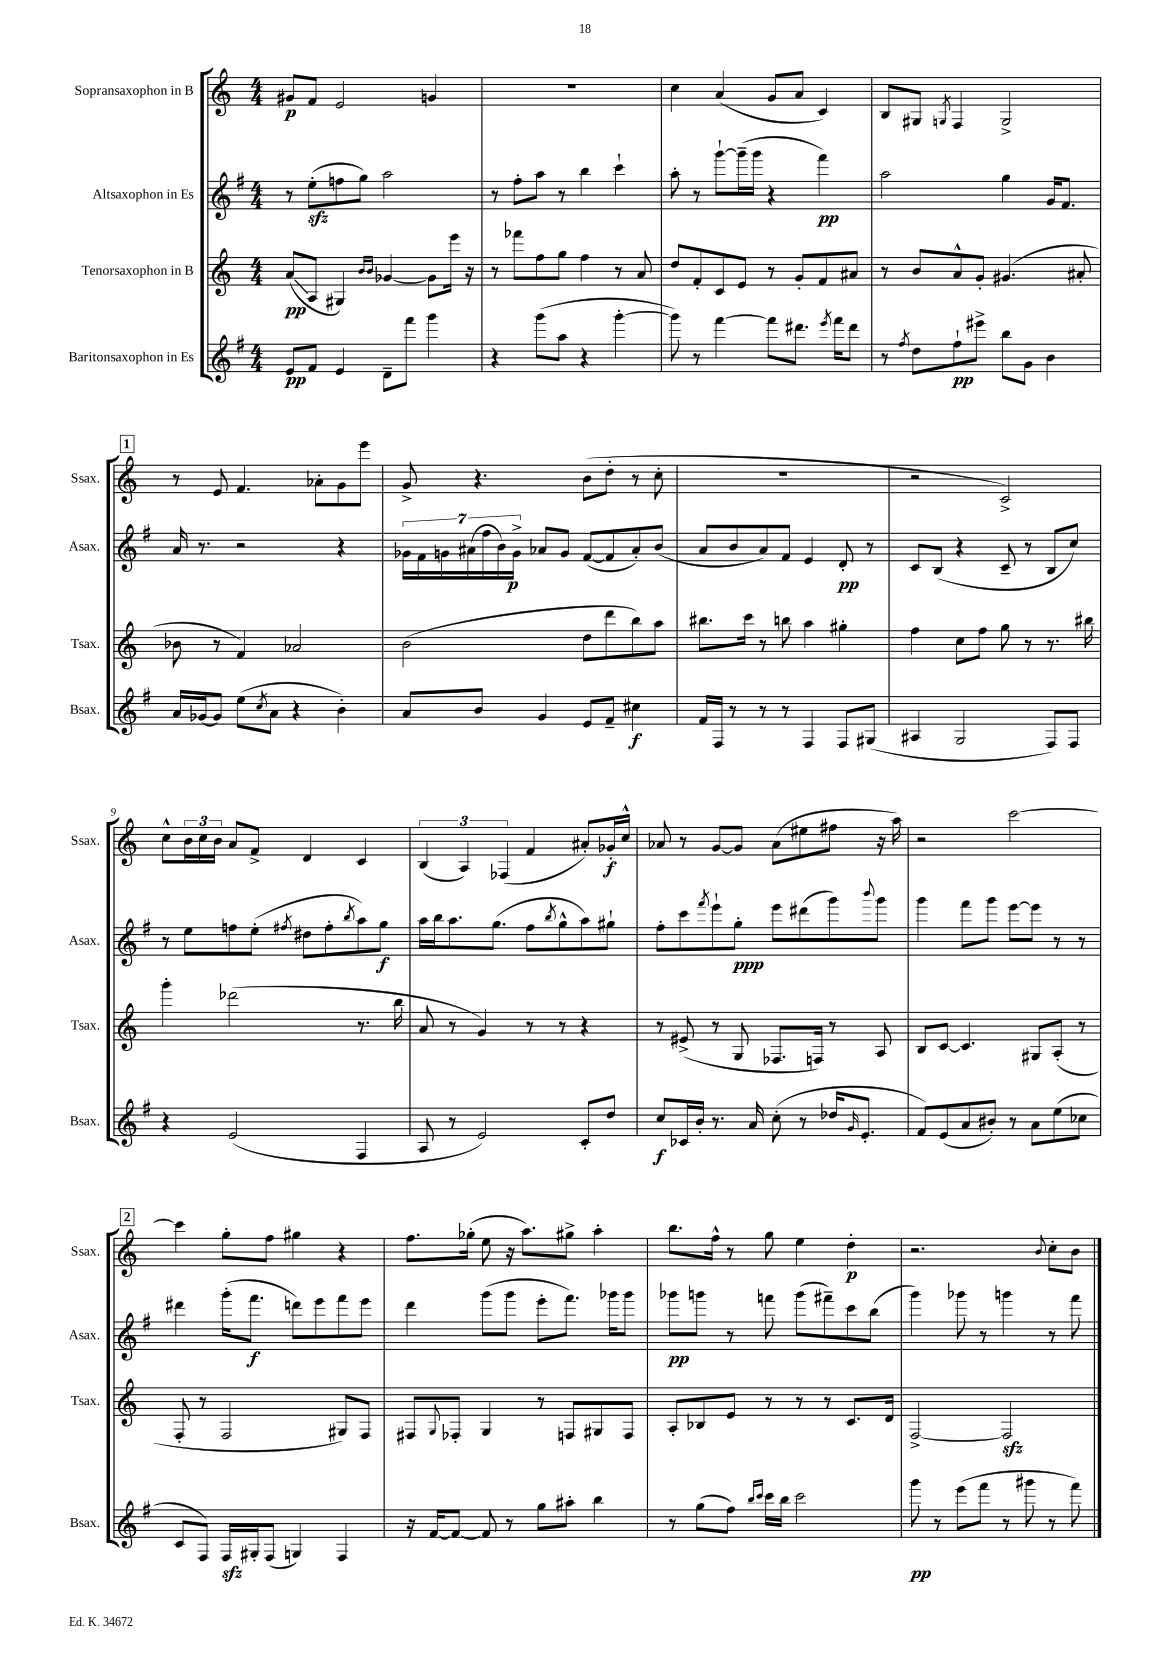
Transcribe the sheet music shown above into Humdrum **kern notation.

**kern	**kern	**kern	**kern
*staff4	*staff3	*staff2	*staff1
*clefG2	*clefG2	*clefG2	*clefG2
*k[f#]	*k[]	*k[f#]	*k[]
*M4/4	*M4/4	*M4/4	*M4/4
8e	(8a	8r	8g#
8f#	8A	(8ee'	8f
4e	4G#)	8ff	2e
.	.	8gg)	.
.	16qqb	.	.
.	16qqb	.	.
8d~	[4g-	2aa	.
8fff#	.	.	.
4ggg	8g-]	.	4g
.	16eee	.	.
.	16r	.	.
=	=	=	=
4r	8r	8r	1r
.	8fff-	8ff#'	.
(8ggg	8ff	8aa	.
8aa	8gg	8r	.
4r	4ff	4bb	.
[4ggg'	8r	4ccc`	.
.	8a	.	.
=	=	=	=
8ggg])	8dd	8aa'	4cc
8r	8f'	8r	.
[4fff#	8c	[8ggg`	(4a
.	8e	(16ggg~]	.
.	.	16ggg	.
8fff#]	8r	4r	8g
8.ddd#	8g'	.	8a
.	8f	4fff#)	4c)
8qeee	.	.	.
16fff#	.	.	.
8ddd#	8a#	.	.
=	=	=	=
8r	8r	2aa	8B
8qff#	.	.	.
8dd	8b	.	8G#
.	.	.	8qG
8ff#`	8a^^	.	4F
8eee#^	8g'	.	.
8bb	(4.g#	4gg	2G^
8g	.	.	.
4b	.	16g	.
.	.	8.f#	.
.	8a#'	.	.
=	=	=	=
16a	8b-	16a	8r
[16g-	.	8.r	.
8g-]	8r	.	8e
(8ee	4f)	2r	4.f
8qcc	.	.	.
8a	.	.	.
4r	2a-	.	.
.	.	.	8a-'
4b')	.	4r	8g
.	.	.	8eee
=	=	=	=
8a	(2b	28g-	8g^
.	.	28f#	.
.	.	28g	.
.	.	(28a#	.
8b	.	.	4.r
.	.	28ff#	.
.	.	28b)	.
.	.	28g^	.
4g	.	8a-	.
.	.	8g	.
8e	8dd	([8f#	(8b
8f#~	8ddd	8f#]	8dd'
4cc#	8bb)	8a-')	8r
.	8aa	(8b	8cc'
=	=	=	=
16f#	8.bb#	8a	1r
16F#	.	.	.
8r	.	8b	.
.	16ccc	.	.
8r	8r	8a)	.
8r	8bb	8f#	.
4F#	4aa	4e	.
8F#	4gg#'	8d'	.
(8G#	.	8r	.
=	=	=	=
4A#	4ff	8c	2r
.	.	(8B	.
2G	8cc	4r	.
.	8ff	.	.
.	8gg	8c~	2c^)
.	8r	8r	.
8F#)	8.r	8B	.
8F#	.	8cc)	.
.	16bb#	.	.
=	=	=	=
4r	4ggg'	8r	8cc^^
.	.	8ee	24b
.	.	.	24cc
.	.	.	24b
(2e	(2ddd-	8ff	8a
.	.	(8ee'	8f^
.	.	8qff#	.
.	.	8dd#	4d
.	.	8ff#'	.
.	.	8qbb	.
4F#	8.r	8aa)	4c
.	.	8gg	.
.	16bb	.	.
=	=	=	=
8A	8a	16aa	(6B
.	.	16bb	.
8r	8r	8.aa	.
.	.	.	6A)
2e)	4g)	.	.
.	.	(8.gg	.
.	.	.	(6F-
.	8r	8ff#	4f
.	.	8qbb	.
.	8r	8gg^^	.
8c'	4r	8aa)	8a#')
8dd	.	8gg#`	16g-'
.	.	.	16cc^^
=	=	=	=
8cc	8r	8ff#'	8a-
16c-	(8e#^	8ccc	8r
16b'	.	.	.
.	.	8qfff#	.
8.r	8r	8eee`	[8g
.	8G	8gg'	8g]
16a	.	.	.
(8cc'	8.F-	8eee	(8a-
8r	.	(8ddd#	8ee#
.	16F)	.	.
16dd-	8r	8ggg)	8ff#
16qqg	.	.	.
8.e'	.	.	.
.	.	8qqbbb	.
.	8A	8ggg	16r
.	.	.	16aa)
=	=	=	=
8f#)	8B	4ggg	2r
(8e	[8c	.	.
8a	4.c]	8fff#	.
8b#')	.	8ggg	.
8r	.	[8eee	[2ccc
8a	8G#	8eee]	.
(8ee	(8A'	8r	.
8cc-	8r	8r	.
=	=	=	=
8c	8F'	4ddd#	4ccc]
8F#)	8r	.	.
16F#	2F	(16ggg'	8gg'
16G#'	.	8.fff#	.
(8F#	.	.	8ff
4G)	.	8ddd)	4gg#
.	.	8eee	.
4F#	8G#)	8fff#	4r
.	8F	8eee	.
=	=	=	=
16r	8F#	4ddd	8.ff
[16f#	.	.	.
.	8qqG	.	.
8f#_	8F-'	.	.
.	.	.	(16gg-'
8f#]	4G	(8ggg	8ee
8r	.	8ggg	16r
.	.	.	8.aa)
8gg	8r	8eee'	.
8aa#'	8F	8.fff#)	8gg#^
4bb	8G#	.	4aa'
.	.	16ggg-	.
.	8F	8ggg-	.
=	=	=	=
8r	8A'	8ggg-	8.bb
(8gg	8B-	8ggg	.
.	.	.	16ff^^
8ff#)	8e	8r	8r
16qqbb	.	.	.
16qqccc	.	.	.
16ccc	8r	8fff	8gg
16bb	.	.	.
2ccc	8r	(8ggg	4ee
.	8r	8fff#~)	.
.	8.c	8ccc	4dd'
.	.	(8bb	.
.	16d	.	.
=	=	=	=
8ggg	[2F^	4ggg)	2.r
8r	.	.	.
(8eee	.	8ggg-	.
8fff#	.	8r	.
8r	2F]	4ggg	.
8ggg#	.	.	.
.	.	.	8qqb
8r	.	8r	8cc'
8fff#)	.	8fff#	8b
==	==	==	==
*-	*-	*-	*-
